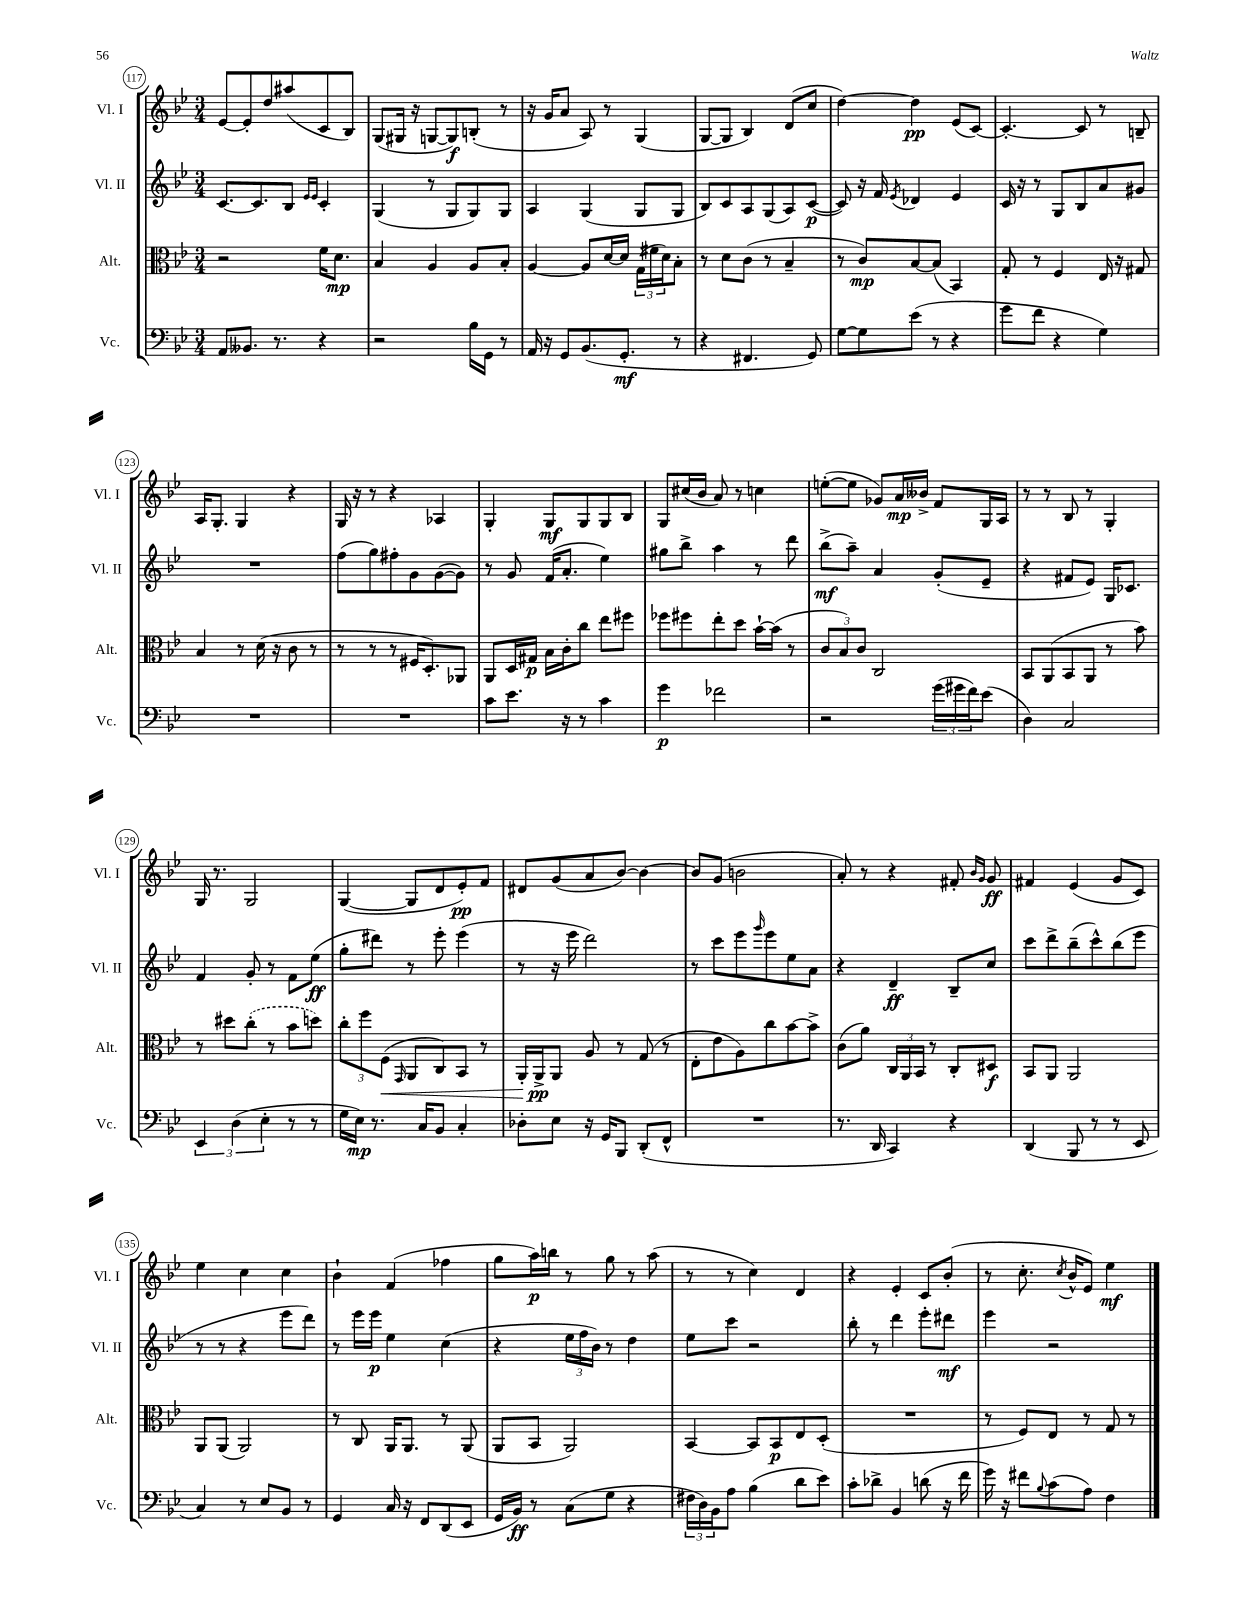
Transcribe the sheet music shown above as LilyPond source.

<<
\new StaffGroup <<
\new Staff = "s0" \with { instrumentName = "Vl. I" shortInstrumentName = "Vl. I" } {
    \clef treble \key bes \major \numericTimeSignature \time 3/4
    ees'8~ ees'8-. d''8 ais''8( c'8 bes8) |
    g8( gis16 r16 g8~ g8\f) b8-.( r8 |
    r16 g'16 a'8 a8) r8 g4( |
    g8~ g8 bes4) d'8( c''8 |
    d''4~) d''4\pp ees'8( c'8~) |
    c'4.~-. c'8 r8 b8-- |
    a16 g8.-. g4 r4 |
    g16 r16 r8 r4 aes4 |
    g4-. g8\mf g8 g8 bes8 |
    g8 cis''16( bes'16 a'8) r8 c''4 |
    e''8~-.( e''8 ges'8) a'16\mp beses'16-> f'8 g16 a16 |
    r8 r8 bes8 r8 g4-. |
    g16 r8. g2 |
    g4~( g8 d'8 ees'8-.\pp) f'8 |
    dis'8 g'8( a'8 bes'8~) bes'4~ |
    bes'8 g'8( b'2 |
    a'8-.) r8 r4 fis'8-. \grace { bes'16 g'16 } g'8\ff |
    fis'4 ees'4( g'8 c'8) |
    ees''4 c''4 c''4 |
    bes'4-! f'4( fes''4 |
    g''8 a''16\p) b''16 r8 g''8 r8 a''8( |
    r8 r8 c''4) d'4 |
    r4 ees'4-. c'8 bes'8-.( |
    r8 c''8.-. \acciaccatura { c''8 } bes'16-^ ees'8) ees''4\mf \bar "|." |
}
\new Staff = "s1" \with { instrumentName = "Vl. II" shortInstrumentName = "Vl. II" } {
    \clef treble \key bes \major \numericTimeSignature \time 3/4
    c'8.~ c'8. bes8 \grace { ees'16 ees'16 } c'4-. |
    g4( r8 g8 g8) g8 |
    a4 g4( g8 g8 |
    bes8) c'8 a8 g8( a8) c'8~\p( |
    c'8) r16 f'16 \acciaccatura { ees'8 } des'4 ees'4 |
    c'16 r16 r8 g8 bes8 a'8 gis'8 |
    R2. |
    f''8( g''8) fis''8-. g'8 g'8~( g'8) |
    r8 g'8 f'16( a'8.-. ees''4) |
    gis''8 bes''8-> a''4 r8 d'''8 |
    bes''8->\mf( a''8--) a'4 g'8-.( ees'8-- |
    r4 fis'8 ees'8) g16 ces'8. |
    f'4 g'8-. r8 f'8 ees''8\ff( |
    g''8-. dis'''8) r8 ees'''8-. ees'''4( |
    r8 r16 ees'''16 d'''2) |
    r8 c'''8 ees'''8 \grace { g'''16 } ees'''8 ees''8 a'8 |
    r4 d'4--\ff bes8-- c''8 |
    c'''8 d'''8-> bes''8--( c'''8-^) bes''8( ees'''8 |
    r8 r8 r4 ees'''8 d'''8) |
    r8 ees'''16 ees'''16\p ees''4 c''4( |
    r4 \tuplet 3/2 { ees''16 f''16 bes'16) } r8 d''4 |
    ees''8 c'''8 r2 |
    bes''8-. r8 d'''4 ees'''8-. dis'''8\mf |
    ees'''4 r2 \bar "|." |
}
\new Staff = "s2" \with { instrumentName = "Alt." shortInstrumentName = "Alt." } {
    \clef alto \key bes \major \numericTimeSignature \time 3/4
    r2 f'16 d'8.\mp |
    bes4 a4 a8 bes8-. |
    a4~ a8 d'16~ d'16 \tuplet 3/2 { g16( fis'16 d'16) } bes8-. |
    r8 d'8 c'8( r8 bes4-- |
    r8 c'8\mp) bes8~ bes8( bes,4) |
    g8-. r8 f4 ees16 r16 gis8 |
    bes4 r8 d'16( r16 c'8 r8 |
    r8 r8 r8 fis16 d8.-.) aes,8 |
    a,8 d16 gis16\p bes16 c'16-. c''8 ees''8 fis''8 |
    fes''8 fis''8 ees''8-. d''8 bes'16~-! bes'16( r8 |
    \tuplet 3/2 { c'8 bes8) c'8 } c2 |
    bes,8 a,8( bes,8 a,8 r8 bes'8) |
    r8 dis''8 \once \slurDashed c''8-.( r8 bes'8 d''8) |
    \tuplet 3/2 { c''8-. f''8 f8\<( } \grace { g,16 } a,8 c8) bes,8 r8 |
    a,16-. a,16->\pp\! a,8 a8 r8 g8( r8 |
    ees8-. ees'8 a8) c''8 bes'8~ bes'8-> |
    c'8( a'8) \tuplet 3/2 { c16 a,16 bes,16 } r8 c8-. dis8\f |
    bes,8 a,8 a,2 |
    a,8 a,8( a,2) |
    r8 c8 a,16 a,8. r8 a,8( |
    a,8 bes,8 a,2) |
    bes,4~ bes,8 bes,8\p ees8 d8-.( |
    R2. |
    r8 f8) ees8 r8 g8 r8 \bar "|." |
}
\new Staff = "s3" \with { instrumentName = "Vc." shortInstrumentName = "Vc." } {
    \clef bass \key bes \major \numericTimeSignature \time 3/4
    a,8 beses,8. r8. r4 |
    r2 bes16 g,16 r8 |
    a,16 r16 g,8 bes,8.( g,8.-.\mf r8 |
    r4 fis,4. g,8) |
    g8~ g8 ees'8( r8 r4 |
    g'8 f'8 r4 g4) |
    R2. |
    R2. |
    c'8 ees'8. r16 r8 c'4 |
    g'4\p fes'2 |
    r2 \tuplet 3/2 { g'16( gis'16 f'16) } ees'8( |
    d4) c2 |
    \tuplet 3/2 { ees,4 d4( ees4-. } r8 r8 |
    g16 ees16\mp) r8. c16 bes,8 c4-. |
    des8-. ees8 r16 g,16 bes,,8 d,8-.( f,8-^ |
    R2. |
    r8. d,16 c,4) r4 |
    d,4( bes,,8 r8 r8 ees,8 |
    c4) r8 ees8 bes,8 r8 |
    g,4 c16 r16 f,8 d,8( ees,8 |
    g,16 bes,16\ff) r8 c8( g8 r4 |
    \tuplet 3/2 { fis16 d16) bes,16 } a8 bes4( d'8 ees'8) |
    c'8-. des'8-> bes,4 d'8( r16 f'16 |
    g'16) r16 fis'8 \appoggiatura { bes8 } c'8( a8) f4 \bar "|." |
}
>>
>>
\layout { \context { \Score currentBarNumber = #117 \override BarNumber.stencil = #(make-stencil-circler 0.1 0.3 ly:text-interface::print) } }
